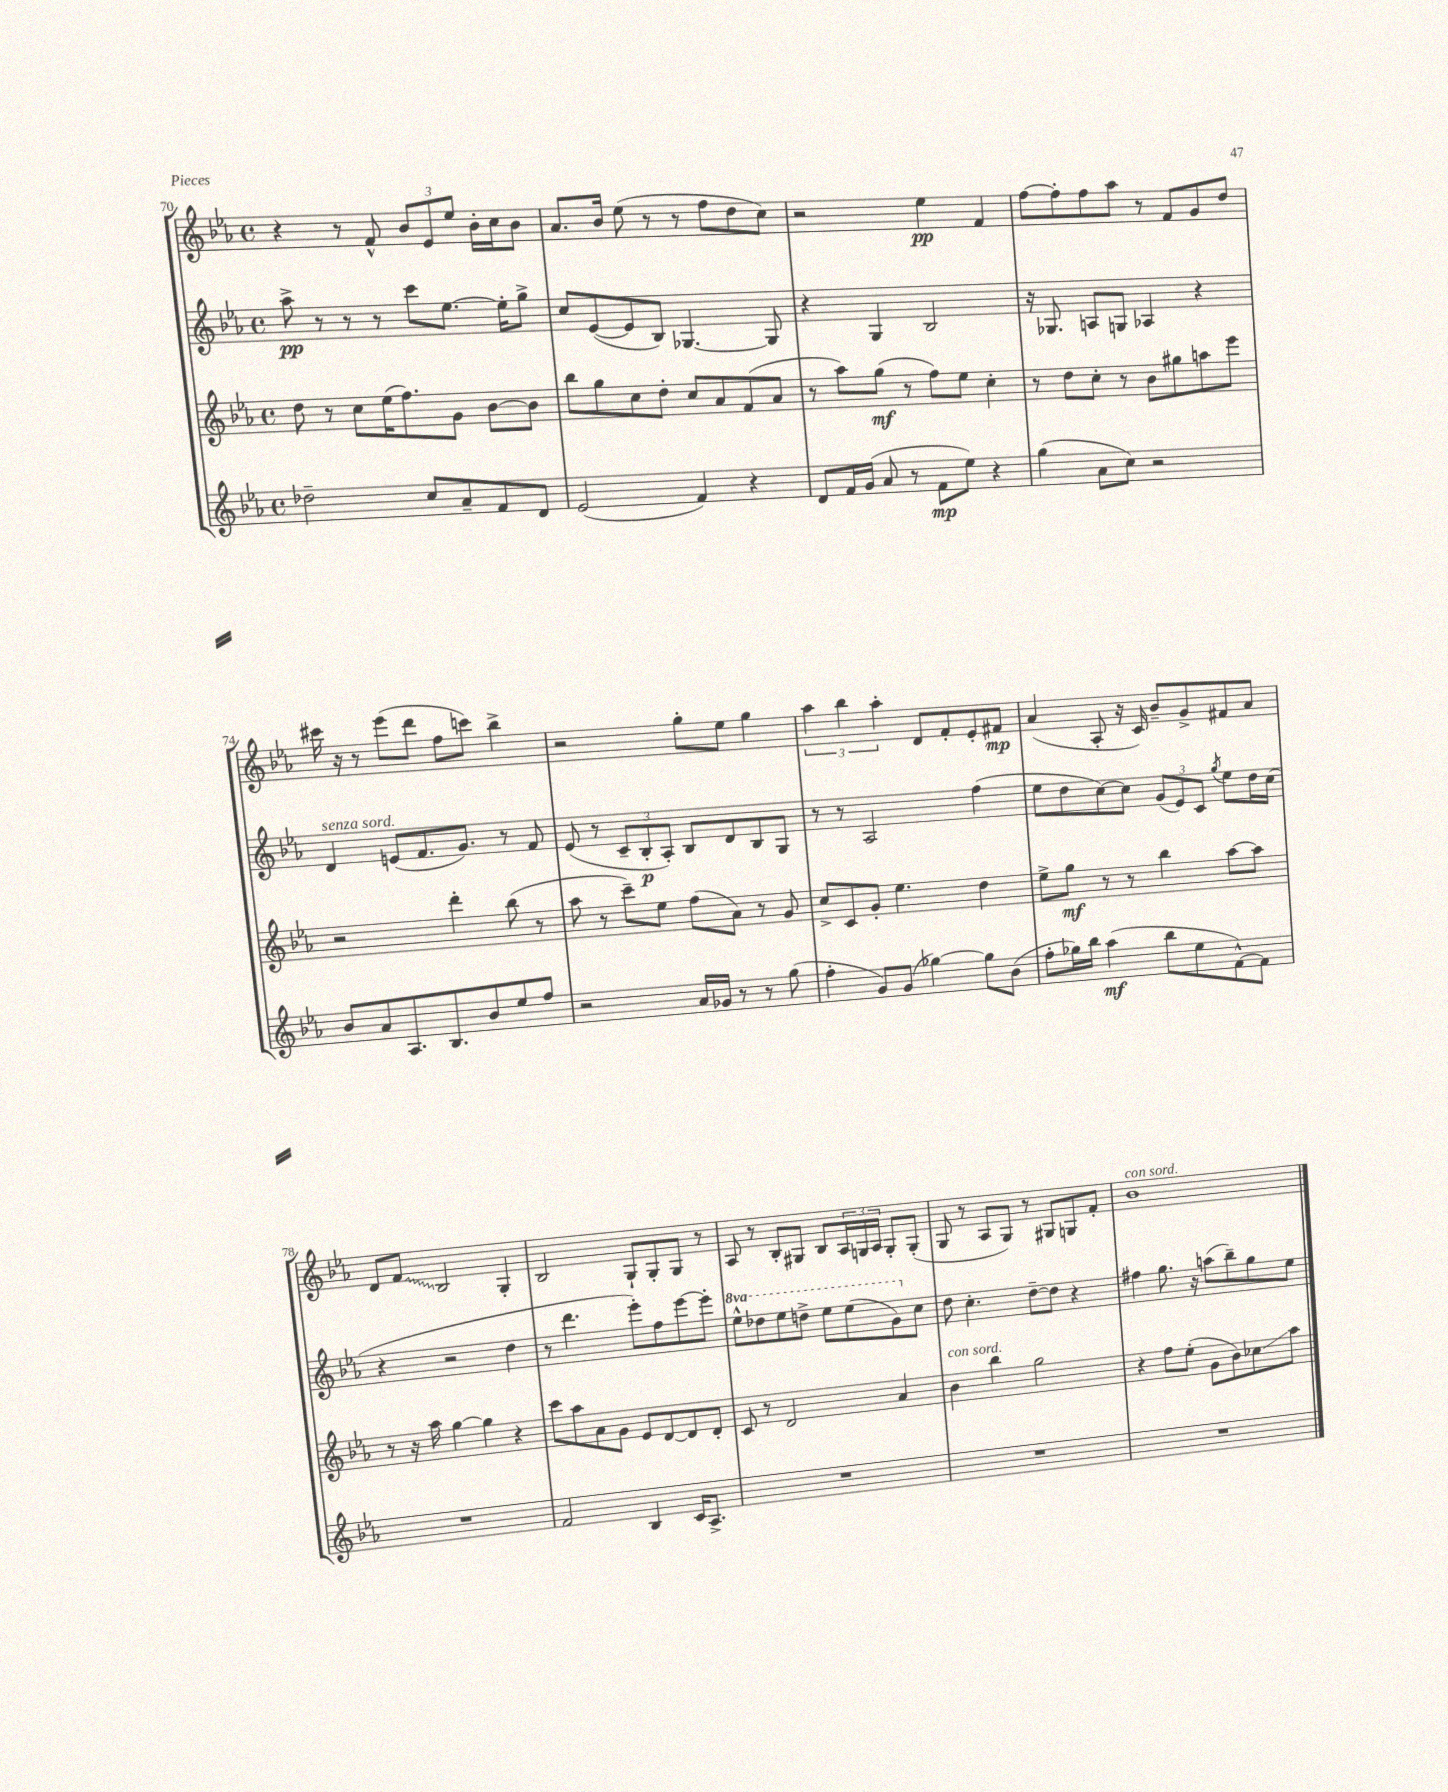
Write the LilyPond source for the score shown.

<<
\new StaffGroup <<
\new Staff = "s0" {
    \clef treble \key ees \major \defaultTimeSignature \time 4/4
    r4 r8 f'8-^ \tuplet 3/2 { bes'8 ees'8 ees''8 } bes'16-. c''16 bes'8 |
    aes'8. bes'16 ees''8( r8 r8 f''8 d''8 c''8) |
    r2 ees''4\pp f'4 |
    f''8~ f''8-. f''8 aes''8 r8 f'8 g'8 d''8 |
    cis'''16 r16 r8 ees'''8( d'''8 f''8 c'''8) bes''4-> |
    r2 g''8-. ees''8 g''4 |
    \tuplet 3/2 { aes''4 bes''4 aes''4-. } d'8 f'8-. ees'8-. fis'8\mp |
    aes'4( aes8-. r16 c'16) bes'8-- g'8-> fis'8 aes'8 |
    d'8 \once \override Glissando.style = #'zigzag f'8\glissando bes2 g4-. |
    bes2 g8-! g8-. g8 r8 |
    aes8 r8 bes8-. gis8 bes8 \tuplet 3/2 { aes16 g16 aes16 } g8-. g8-.( |
    g8 r8 aes8 g8) r8 gis8 g8 f'8-. |
    bes'1^\markup { \italic "con sord." } \bar "|." |
}
\new Staff = "s1" {
    \clef treble \key ees \major \defaultTimeSignature \time 4/4 \set Staff.ottavationMarkups = #ottavation-simple-ordinals
    aes''8->\pp r8 r8 r8 c'''8 ees''8.~ ees''16-. g''8-> |
    c''8 ees'8~( ees'8 bes8) ges4.~ ges8 |
    r4 g4 bes2 |
    r16 ges8. a8 g8 aes4 r4 |
    d'4^\markup { \italic "senza sord." } e'8( f'8. g'8.) r8 f'8 |
    ees'8( r8 \tuplet 3/2 { c'8-- bes8-.\p aes8-.) } bes8 d'8 bes8 g8 |
    r8 r8 aes2 f''4( |
    ees''8 d''8 c''8~) c''8 \tuplet 3/2 { g'8( ees'8) c'8 } \acciaccatura { g''8 } ees''8 d''16 c''16( |
    r4 r2 d''4 |
    r8 d'''4. ees'''8-.) f''8 ees'''8~ ees'''8-. |
    \ottava #1 ees'''8-^ des'''8 ees'''8 d'''8-> ees'''8 ees'''8( g''8) \ottava #0 c''8 |
    d''8 c''4.-. d''8~-- d''8 r4 |
    fis''4 g''8. r16 a''8( bes''8--) g''8 ees''8 \bar "|." |
}
\new Staff = "s2" {
    \clef treble \key ees \major \defaultTimeSignature \time 4/4
    d''8 r8 c''8 ees''16( f''8.) g'8 bes'8~ bes'8 |
    bes''8 g''8 c''8 d''8-. c''8 aes'8 f'8( aes'8 |
    r8 aes''8) g''8\mf( r8 f''8) ees''8 c''4-. |
    r8 d''8 c''8-. r8 bes'8 gis''8 a''8 ees'''8 |
    r2 d'''4-. bes''8( r8 |
    aes''8 r8 c'''8--) ees''8 f''8( aes'8) r8 g'8 |
    c''8-> c'8 g'8-. ees''4. d''4 |
    ees''8-> g''8\mf r8 r8 bes''4 aes''8~ aes''8 |
    r8 r16 aes''16 g''4~ g''4 r4 |
    c'''8 aes''8 aes'8 g'8 ees'8 d'8~ d'8 d'8-. |
    c'8 r8 d'2 aes'4 |
    bes'4^\markup { \italic "con sord." } bes''4 g''2 |
    r4 f''8 ees''8-.( g'8 bes'8) ces''8\glissando aes''8 \bar "|." |
}
\new Staff = "s3" {
    \clef treble \key ees \major \defaultTimeSignature \time 4/4
    des''2-- c''8 aes'8-- f'8 d'8 |
    ees'2( f'4) r4 |
    d'8 f'16 g'16( aes'8 r8 f'8\mp ees''8) r4 |
    g''4( aes'8 c''8) r2 |
    bes'8 aes'8 aes8. bes8. bes'8 ees''8 f''8 |
    r2 aes'16 ges'16 r8 r8 g''8( |
    f''4-. g'8) g'8( ges''4~) ges''8 bes'8( |
    f''8-. ges''16) bes''16 aes''4\mf( bes''8 ees''8 f'8~-^) f'8 |
    R1 |
    f'2 bes4 c'16 aes8.-> |
    R1 |
    R1 |
    R1 \bar "|." |
}
>>
>>
\layout { \context { \Score currentBarNumber = #70 } }
